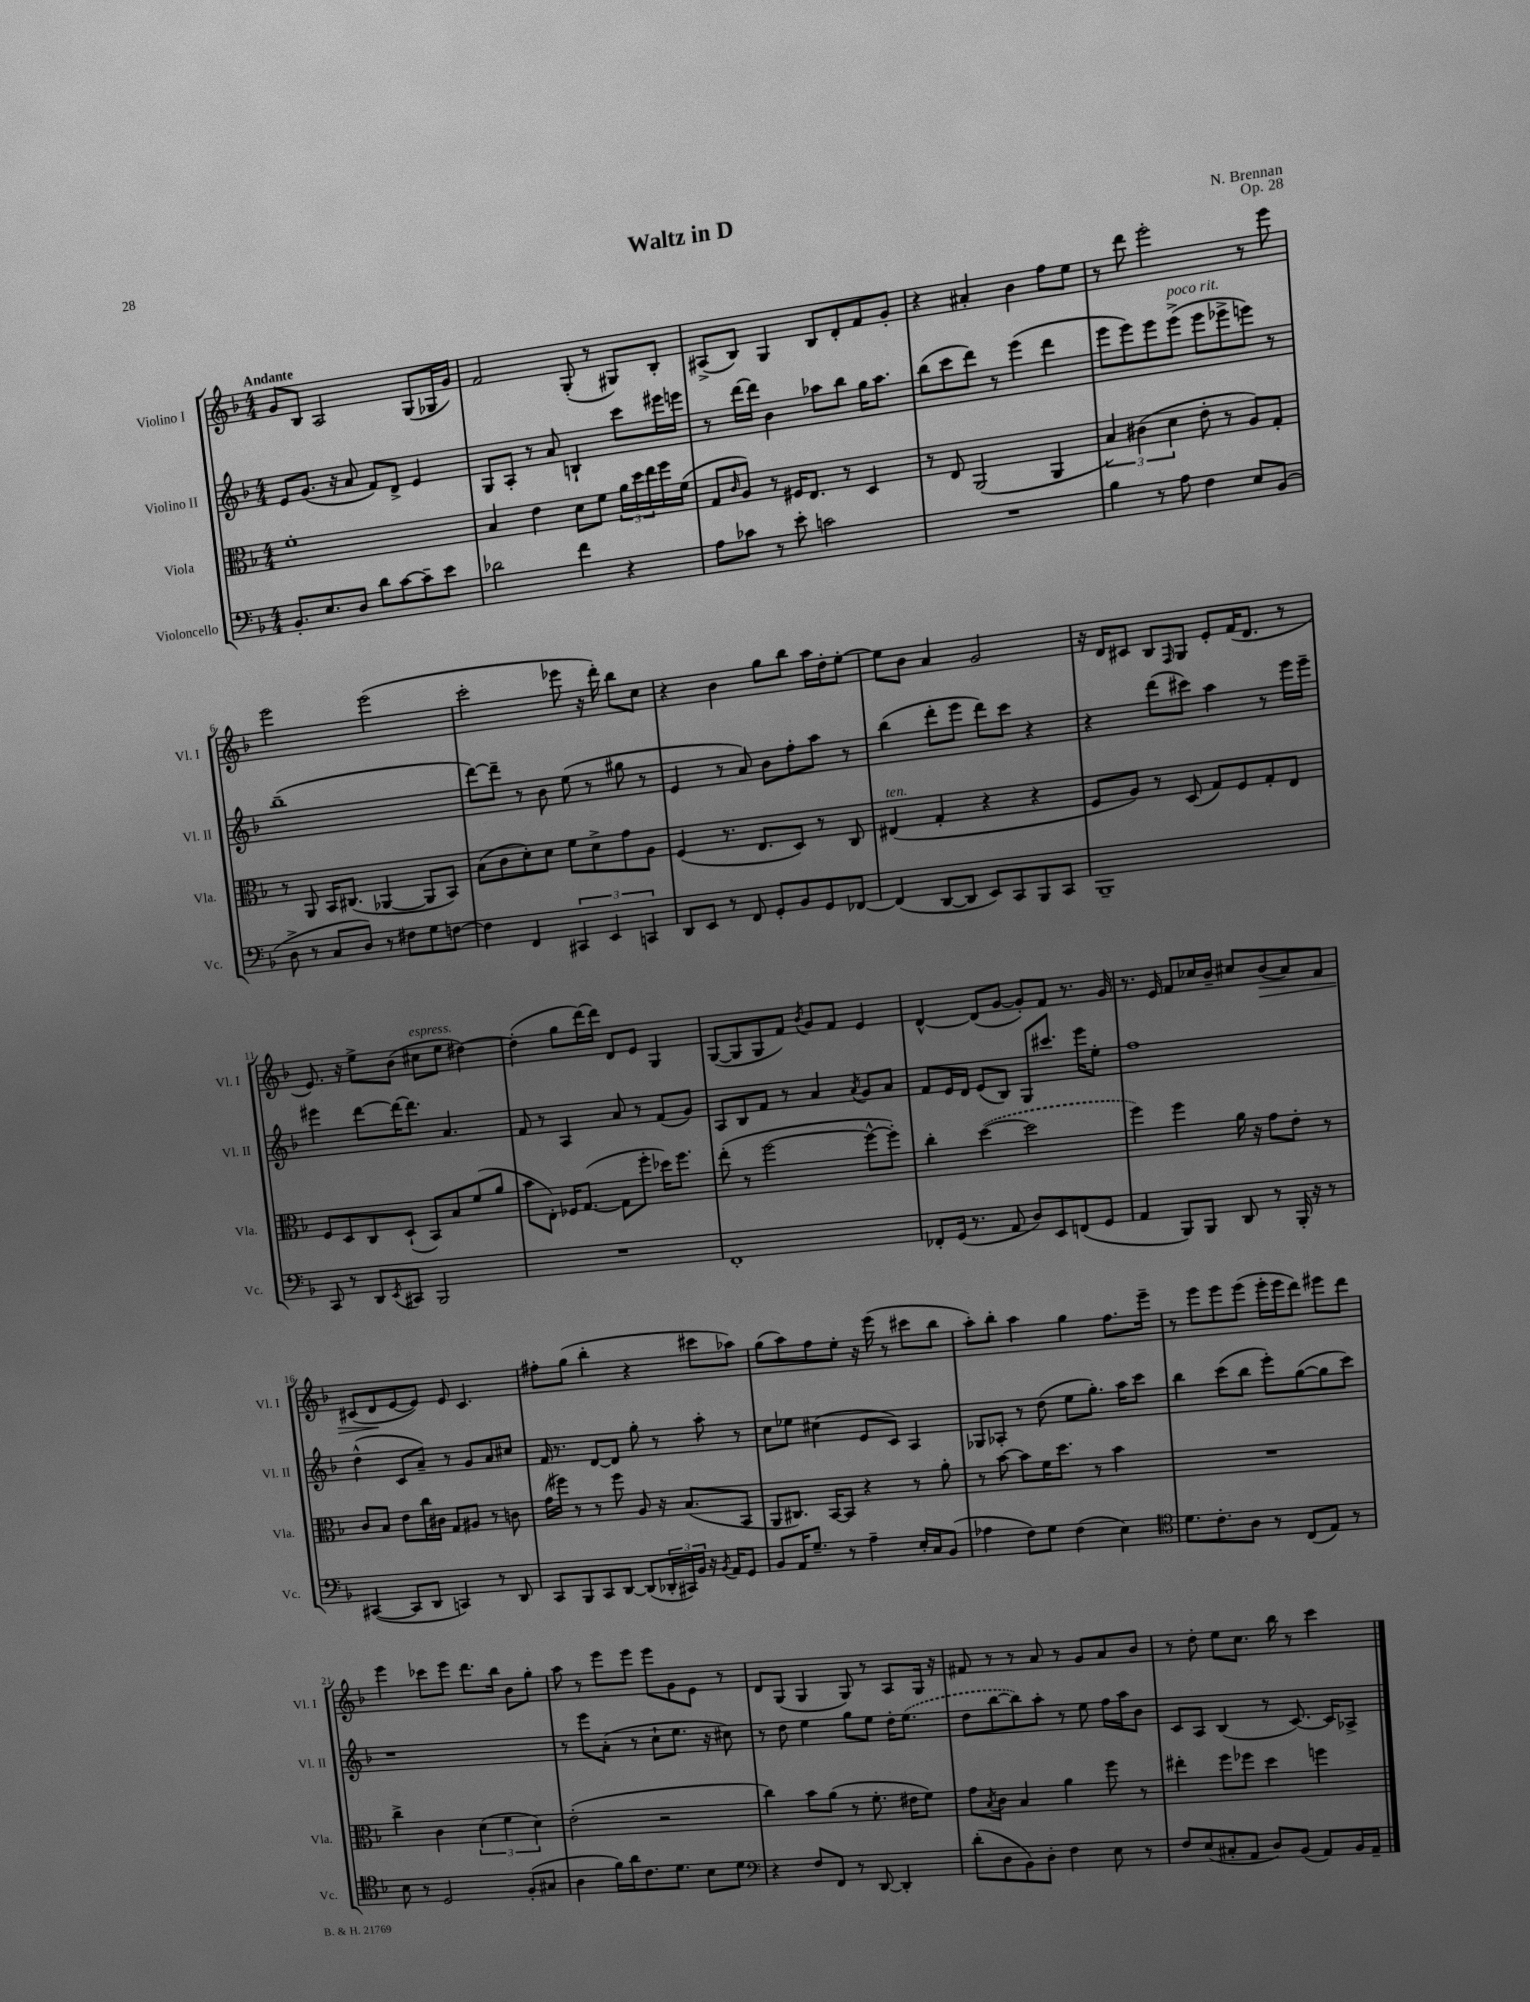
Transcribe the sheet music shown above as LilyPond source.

\header { title = "Waltz in D" composer = "N. Brennan" opus = "Op. 28" }
<<
\new StaffGroup <<
\new Staff = "s0" \with { instrumentName = "Violino I" shortInstrumentName = "Vl. I" } {
    \clef treble \key f \major \numericTimeSignature \time 4/4 \tempo "Andante"
    g'8 bes8 a2 g8( ges16 g'16) |
    f'2 g8-.( r8 gis8) bes8-. |
    ais8->( bes8) g4 bes8 d'8-. f'8 g'8-. |
    r4 ais'4-. bes'4 f''8 e''8 |
    r8 d'''8 e'''2-. r8 e'''8 |
    e'''2 e'''2( |
    c'''2-. ees'''8 r16 d'''16-.) bes''8 c''8 |
    r4 bes'4 g''8 bes''8 a''16 d''16-. e''8~-. |
    e''8 bes'8 a'4 g'2 |
    r16 d'16 cis'8 bes8 \grace { f16 } g8 e'8-. f'16( d'8. r8 |
    e'8.) r16 e''8-> bes'8( cis''8^\markup { \italic "espress." } e''8 dis''4~) |
    dis''4-.( g''8 d'''16~) d'''16 d'8 e'8 g4 |
    g8~( g8 g8 f'8) \acciaccatura { bes'8 } g'8 f'8 e'4 |
    d'4~-^ d'8( g'8~ g'8-.) f'8 r8. g'16 |
    r8. e'16 f'8 ces''16 bes'16-- cis''8 bes'8\>( a'8) f'8 |
    cis'8( d'8\! e'8~ e'8) e'8 cis'4. |
    fis''8-. g''8( bes''4-. r4 cis'''8 aes''8) |
    g''8( a''8) f''8 e''8-. r16 e'''16( r8 cis'''8 bes''8 |
    a''8-.) bes''8-. a''4 g''4 f''8. e'''16-- |
    r8 e'''8 e'''8 e'''8( e'''16-. e'''16 d'''8) eis'''8 d'''8 |
    e'''4 ces'''8 e'''8 d'''8. bes''16 bes'8 g''8-. |
    a''8 r8 e'''8 e'''8 e'''8 g'8 e'8 r8 |
    d'8 g8( g4 g8) r8 a8 g16 r16 |
    fis'8 r8 r8 a'8 r8 g'8 a'8 bes'8 |
    r8 d''8-. e''8 c''8. bes''16 r8 c'''4 \bar "|." |
}
\new Staff = "s1" \with { instrumentName = "Violino II" shortInstrumentName = "Vl. II" } {
    \clef treble \key f \major \numericTimeSignature \time 4/4
    e'8 g'8.( r16 a'8 f'8) d'8-> e'4 |
    g8 a8-. r8 a'8 b4-! c'''8 eis'''16 e'''16 |
    r8 d'''16~ d'''16 bes'4 aes''8 bes''8 g''16 aes''8. |
    bes''8( c'''8 d'''8) r8 e'''4( d'''4 |
    e'''8 e'''8) e'''8 e'''8->^\markup { \italic "poco rit." }( e'''8 ees'''8-> e'''8) r8 |
    bes''1--( |
    d'''8~) d'''8-- r8 bes'8 e''8( r8 gis''8 r8 |
    e'4 r8 a'8) bes'8 f''8-. a''8 r8 |
    bes''4( d'''8-. e'''8 d'''8) c'''8 r4 |
    r4 d'''8( cis'''8) a''4 r8 e'''16 e'''16-- |
    eis'''4 d'''8~ d'''16~ d'''8. a'4. |
    f'8 r8 a4 a'8 r8 f'8( g'8) |
    a8 bes8 f'8 r8 a'4 \acciaccatura { a'8 } g'8 a'8 |
    f'8 e'16 d'16 e'8( bes8) g8 cis'''8. e'''16 e''8-. |
    f''1 |
    d''4-^( c'8 a'8--) r8 g'8 a'8 cis''8 |
    f'16 r8. d'8~ d'8 g''8-. r8 a''8-. r8 |
    c''8 ees''8 cis''4( e'8 c'8) a4 |
    ges8 aes8-. r8 d''8( e''8 g''8.-.) a''16 c'''8 |
    bes''4 c'''8( bes''8 e'''8-.) g''8~( g''8 c'''8) |
    r1 |
    r8 e'''8 a'8-.( r8 c''8-! e''8. r16 cis''8) |
    r8 d''8 e''4 g''8 e''8 d''16-. \once \slurDashed e''8.( |
    d''8 bes''8~ bes''8) a''8-. r8 e''8 f''16 a''16 bes'8 |
    c'8 a8 bes4( r8 c'8.~) c'16 aes8-> \bar "|." |
}
\new Staff = "s2" \with { instrumentName = "Viola" shortInstrumentName = "Vla." } {
    \clef alto \key f \major \numericTimeSignature \time 4/4
    f'1-. |
    bes4 e'4 d'8 f'8 \tuplet 3/2 { a'16 d''16 e''16 } f''16 f'16( |
    g8 \grace { c'16 } a8) r8 fis16 e8. r8 d4 |
    r8 e8 a,2( a,4 |
    \tuplet 3/2 { bes4) cis'4( d'4 } e'8-. r8 a8) g8-. |
    r8 a,8 bes,16 cis8.( aes,4~ aes,8 bes,8) |
    bes8( c'8 d'8-.) d'8 f'8 d'8-> g'8 a8 |
    f4( r8. e8. d8) r8 c8 |
    eis4^\markup { \italic "ten." }( g4-. r4 r4 |
    f8 a8) r8 d8( g8) f8 g8-. e8 |
    f8 d8 c8 d8-!( bes,8) bes8 f'8( a'8 |
    bes'8 e8-.) fes16 g8.~( g8 f''8-. des''16) f''8. |
    e''8-.( r8 f''2~ f''8~-^ f''8-.) |
    c''4-. \once \slurDashed d''4~( d''2 |
    f''4) f''4 a'16 r16 g'8 e'8-. r8 |
    c'8 bes8 e'8 c''16 cis'16 g8 ais8 r8 c'8 |
    g'16( fis''16) r8 r8 fis''8 a8 r16 bes8.( bes,8 |
    a,8 cis8.) bes,16~ bes,8 r4 r8 a'8-. |
    r8 bes'8~ bes'8 f'16 d''8. r8 bes'4 |
    R1 |
    c''4-> c'4 \tuplet 3/2 { d'4( f'4 d'4) } |
    e'2-.( r2 |
    c''4) bes'8 a'8( r8 f'8.-. eis'16 f'8) |
    g'8 \acciaccatura { bes8 } c'8 bes4 a'4 f''8 r8 |
    eis''4-. f''8 fes''8 d''4 f''4 \bar "|." |
}
\new Staff = "s3" \with { instrumentName = "Violoncello" shortInstrumentName = "Vc." } {
    \clef bass \key f \major \numericTimeSignature \time 4/4
    bes,8.-. e8. d8 d'8 c'8~ c'8-- e'8 |
    des'2 f'4 r4 |
    a8 ces'8 r8 e'8-. c'2 |
    R1 |
    bes4 r8 a8 f4 e8 bes,8( |
    d8-> r8 c8 d8) r8 fis8 g8 f8~ |
    f4 f,4 \tuplet 3/2 { cis,4 e,4 c,4 } |
    d,8 e,8 r8 f,8 g,8-. bes,8 g,8 fes,8~ |
    fes,4( d,8~ d,8 e,8) c,8 bes,,8 c,8 |
    bes,,1-- |
    c,8 r8 d,8 \acciaccatura { e,8 } cis,8 bes,,2 |
    R1 |
    f,1-. |
    fes,8-. g,16( r8. a,8 d8) e,8 f,8( g,8 |
    a,4 bes,,8) bes,,8 d,8 r8 bes,,16-. r16 r8 |
    cis,4~( cis,8 d,8 c,4) r8 d,8 |
    c,8 bes,,8 c,8 d,8~ d,8( \tuplet 3/2 { des,16-. cis,16) bes,16 } r16 \acciaccatura { bes,8 } a,16 g,8 |
    bes,8 a,16 g8.-- r8 a4-- e16-. c16 bes,8( |
    aes4 f8) g8 f4( e4) |
    \clef tenor d'8. c'8.-. a8 r8 c8( e8) r8 |
    bes8 r8 d2 f8-.( gis8 |
    a4 f'16) a'16 c'8. d'8. bes8 d'8 |
    \clef bass r4 f8 f,8 r8 d,8~ d,4-. |
    d'8-.( d8 bes,8) d8-. f4 e8 r8 |
    f8 e8( cis8-. a,8 d8) bes,8( a,8) bes,16 a,16-- \bar "|." |
}
>>
>>
